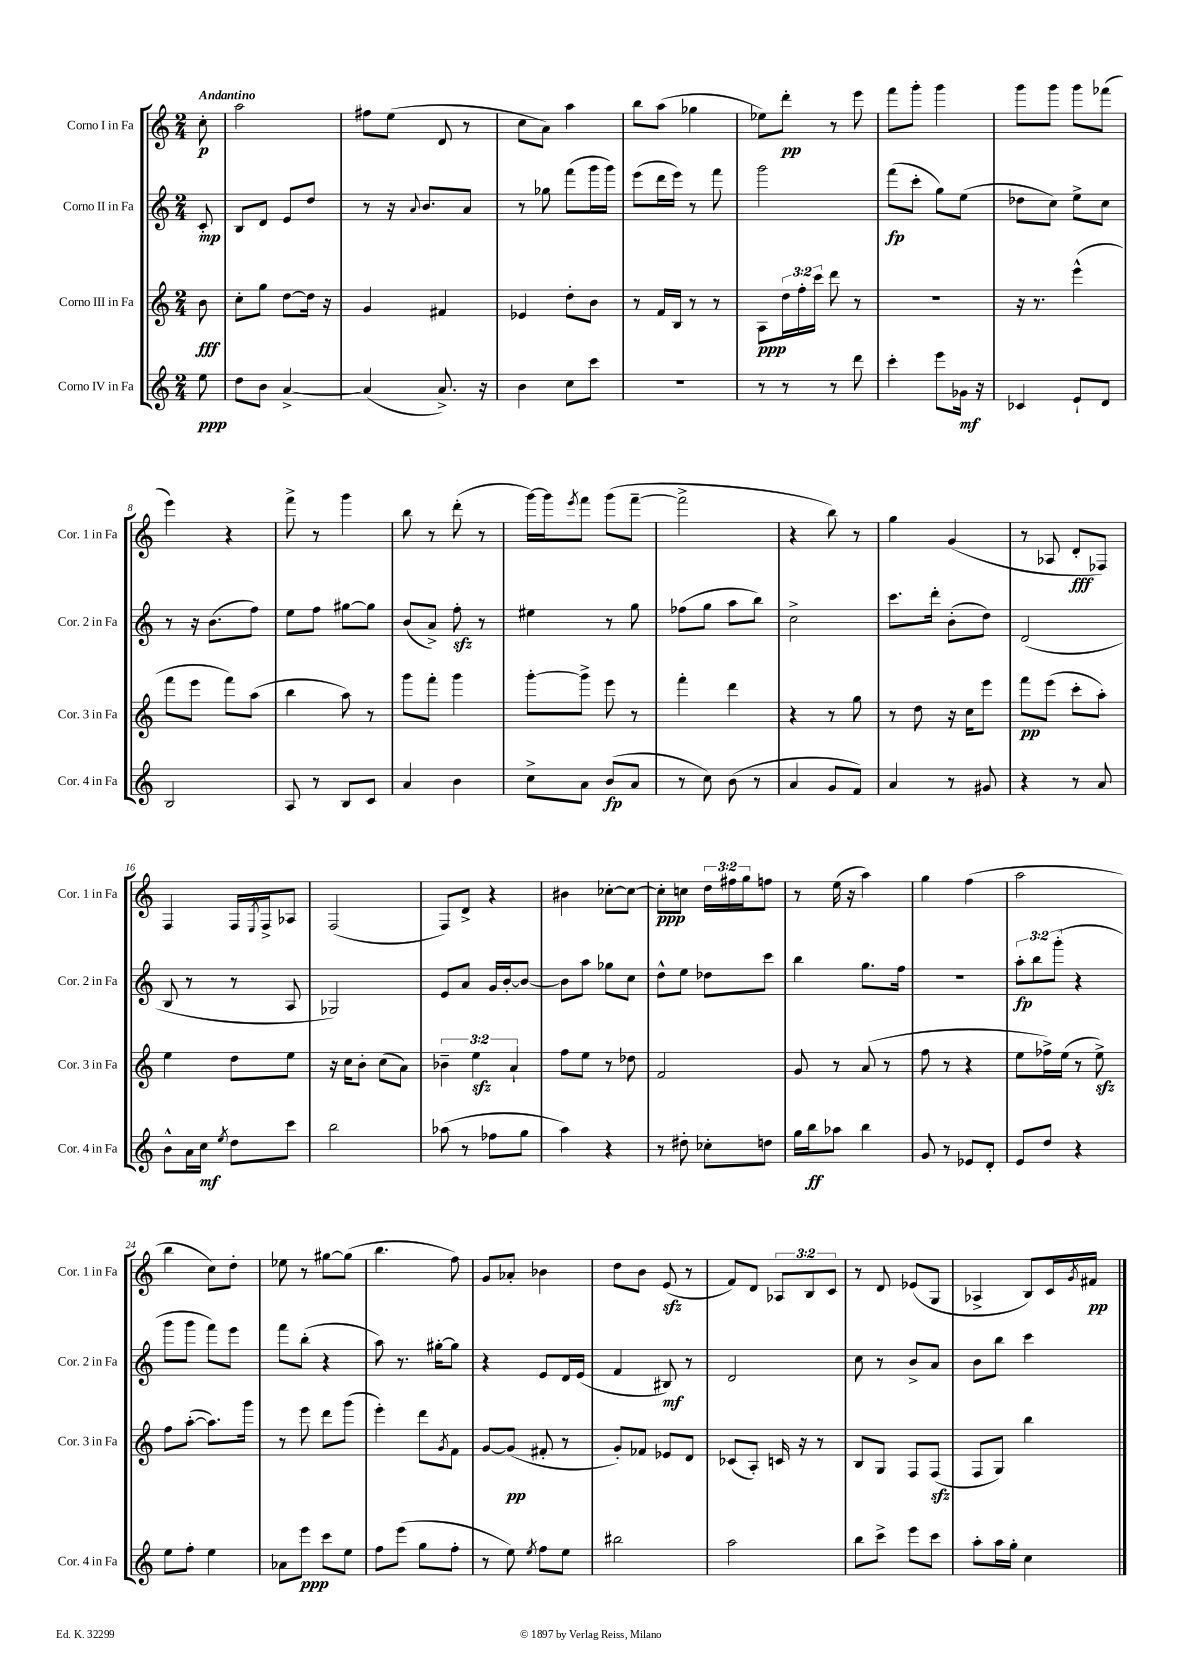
<<
\new StaffGroup <<
\new Staff = "s0" \with { instrumentName = "Corno I in Fa" shortInstrumentName = "Cor. 1 in Fa" } {
    \clef treble \key c \major \numericTimeSignature \time 2/4 \override Staff.TupletNumber.text = #tuplet-number::calc-fraction-text \partial 8 \tempo "Andantino"
    c''8-.\p |
    a''2 |
    fis''8 e''8( d'8 r8 |
    c''8 a'8) a''4 |
    b''8 a''8( ges''4 |
    ees''8) d'''8-.\pp r8 e'''8 |
    f'''8 g'''8-. g'''4 |
    g'''8 g'''8 g'''8 fes'''8( |
    e'''4) r4 |
    f'''8-> r8 g'''4 |
    b''8 r8 d'''8-.( r8 |
    g'''16~) g'''16 \acciaccatura { e'''8 } f'''8 g'''8( f'''8~-- |
    f'''2-> |
    r4 b''8) r8 |
    g''4 g'4( |
    r8 aes8 d'8-.\fff fes8) |
    f4 f16 \acciaccatura { e8 } f16-> aes8 |
    f2( |
    f8) d'8-> r4 |
    bis'4 ces''8~-. ces''8~ |
    ces''8-.\ppp c''8 \tuplet 3/2 { d''16 fis''16 g''16 } f''8 |
    r8 e''16( r16 a''4) |
    g''4 f''4( |
    a''2 |
    b''4 c''8) d''8-. |
    ees''8 r8 gis''8~ gis''8( |
    b''4. f''8) |
    g'8 aes'8-. bes'4 |
    d''8 b'8 e'8\sfz( r8 |
    f'8) d'8 \tuplet 3/2 { aes8 b8 c'8 } |
    r8 d'8 ees'8( g8 |
    aes4-> b8) c'16 \acciaccatura { g'8 } fis'16\pp \bar "|." |
}
\new Staff = "s1" \with { instrumentName = "Corno II in Fa" shortInstrumentName = "Cor. 2 in Fa" } {
    \clef treble \key c \major \numericTimeSignature \time 2/4 \override Staff.TupletNumber.text = #tuplet-number::calc-fraction-text \partial 8
    c'8-.\mp |
    b8 d'8 e'8 d''8 |
    r8 r16 \appoggiatura { a'8 } b'8. a'8 |
    r8 ges''8 f'''8( g'''16 g'''16) |
    e'''8( d'''16 e'''16) r8 f'''8 |
    g'''2 |
    f'''8\fp( c'''8-. g''8) e''8( |
    des''8 c''8) e''8-> c''8 |
    r8 r16 b'8.( f''8) |
    e''8 f''8 gis''8~ gis''8 |
    b'8( a'8->) f''8-.\sfz r8 |
    eis''4 r8 g''8 |
    fes''8( g''8 a''8 b''8) |
    c''2-> |
    c'''8. d'''16-. b'8-.( d''8) |
    d'2( |
    b8 r8 r8 a8 |
    ges2) |
    e'8 a'8 g'16 b'16~-. b'8~ |
    b'8 a''8 ges''8 c''8 |
    d''8-^ e''8 des''8 c'''8 |
    b''4 g''8. f''16 |
    r2 |
    \tuplet 3/2 { a''8-.\fp b''8 g'''8-.( } r4 |
    g'''8 g'''8 f'''8) e'''8 |
    f'''8 b''8-.( r4 |
    a''8) r8. gis''16~-. gis''8 |
    r4 e'8 d'16 e'16( |
    f'4 bis8\mf) r8 |
    d'2 |
    c''8 r8 b'8-> a'8 |
    b'8 b''8 c'''4 \bar "|." |
}
\new Staff = "s2" \with { instrumentName = "Corno III in Fa" shortInstrumentName = "Cor. 3 in Fa" } {
    \clef treble \key c \major \numericTimeSignature \time 2/4 \override Staff.TupletNumber.text = #tuplet-number::calc-fraction-text \partial 8
    b'8\fff |
    c''8-. g''8 d''8~ d''16 r16 |
    g'4 fis'4 |
    ees'4 d''8-. b'8 |
    r8 f'16 b16 r8 r8 |
    a8\ppp \tuplet 3/2 { d''16 f''16-. c'''16 } d'''8 r8 |
    r2 |
    r16 r8. e'''4-^( |
    f'''8 e'''8 f'''8) a''8( |
    b''4 a''8) r8 |
    g'''8 f'''8-. g'''4 |
    g'''8~-. g'''8-> e'''8 r8 |
    f'''4-. d'''4 |
    r4 r8 g''8 |
    r8 d''8 r16 c''16 e'''8 |
    f'''8\pp e'''8( c'''8-. a''8-.) |
    e''4 d''8 e''8 |
    r16 c''16 b'8-. c''8( a'8) |
    \tuplet 3/2 { bes'4-- e''4\sfz a'4-! } |
    f''8 e''8 r8 des''8 |
    f'2 |
    g'8 r8 a'8( r8 |
    f''8 r8 r4 |
    e''8 fes''16->) e''16( r8 e''8->\sfz) |
    f''8 a''8~-.( a''8.) g'''16 |
    r8 e'''8 d'''8 g'''8( |
    e'''4-.) d'''8 \acciaccatura { g'8 } f'8 |
    g'8~ g'8\pp( fis'8-. r8 |
    g'8-.) fes'8 ees'8 d'8 |
    ces'8( a8-.) c'16 r16 r8 |
    b8 g8 f8 f8\sfz( |
    f8 g8) b''4 \bar "|." |
}
\new Staff = "s3" \with { instrumentName = "Corno IV in Fa" shortInstrumentName = "Cor. 4 in Fa" } {
    \clef treble \key c \major \numericTimeSignature \time 2/4 \partial 8
    e''8\ppp |
    d''8 b'8 a'4~-> |
    a'4( a'8.->) r16 |
    b'4 c''8 c'''8 |
    R2 |
    r8 r8 r8 d'''8 |
    c'''4-. e'''8 ges'16\mf r16 |
    ces'4 e'8-! d'8 |
    b2 |
    a8 r8 b8 c'8 |
    a'4 b'4 |
    c''8-> a'8 b'8\fp( a'8 |
    r8 c''8) b'8( r8 |
    a'4 g'8 f'8) |
    a'4 r8 gis'8 |
    r4 r8 a'8 |
    b'8-^ a'16 c''16\mf \acciaccatura { e''8 } d''8 c'''8 |
    b''2 |
    aes''8( r8 fes''8 g''8 |
    a''4) r4 |
    r8 dis''8-. ces''8-. d''8 |
    g''16 b''16\ff aes''8 b''4 |
    g'8 r8 ees'8 d'8-. |
    e'8 d''8 r4 |
    e''8 f''8-. e''4 |
    aes'8 e'''8\ppp c'''8 e''8 |
    f''8 e'''8( g''8 f''8-. |
    r8 e''8) \acciaccatura { e''8 } f''8 e''8 |
    bis''2 |
    a''2 |
    b''8 c'''8-> e'''8 c'''8 |
    a''8-. a''16 g''16-. c''4 \bar "|." |
}
>>
>>
